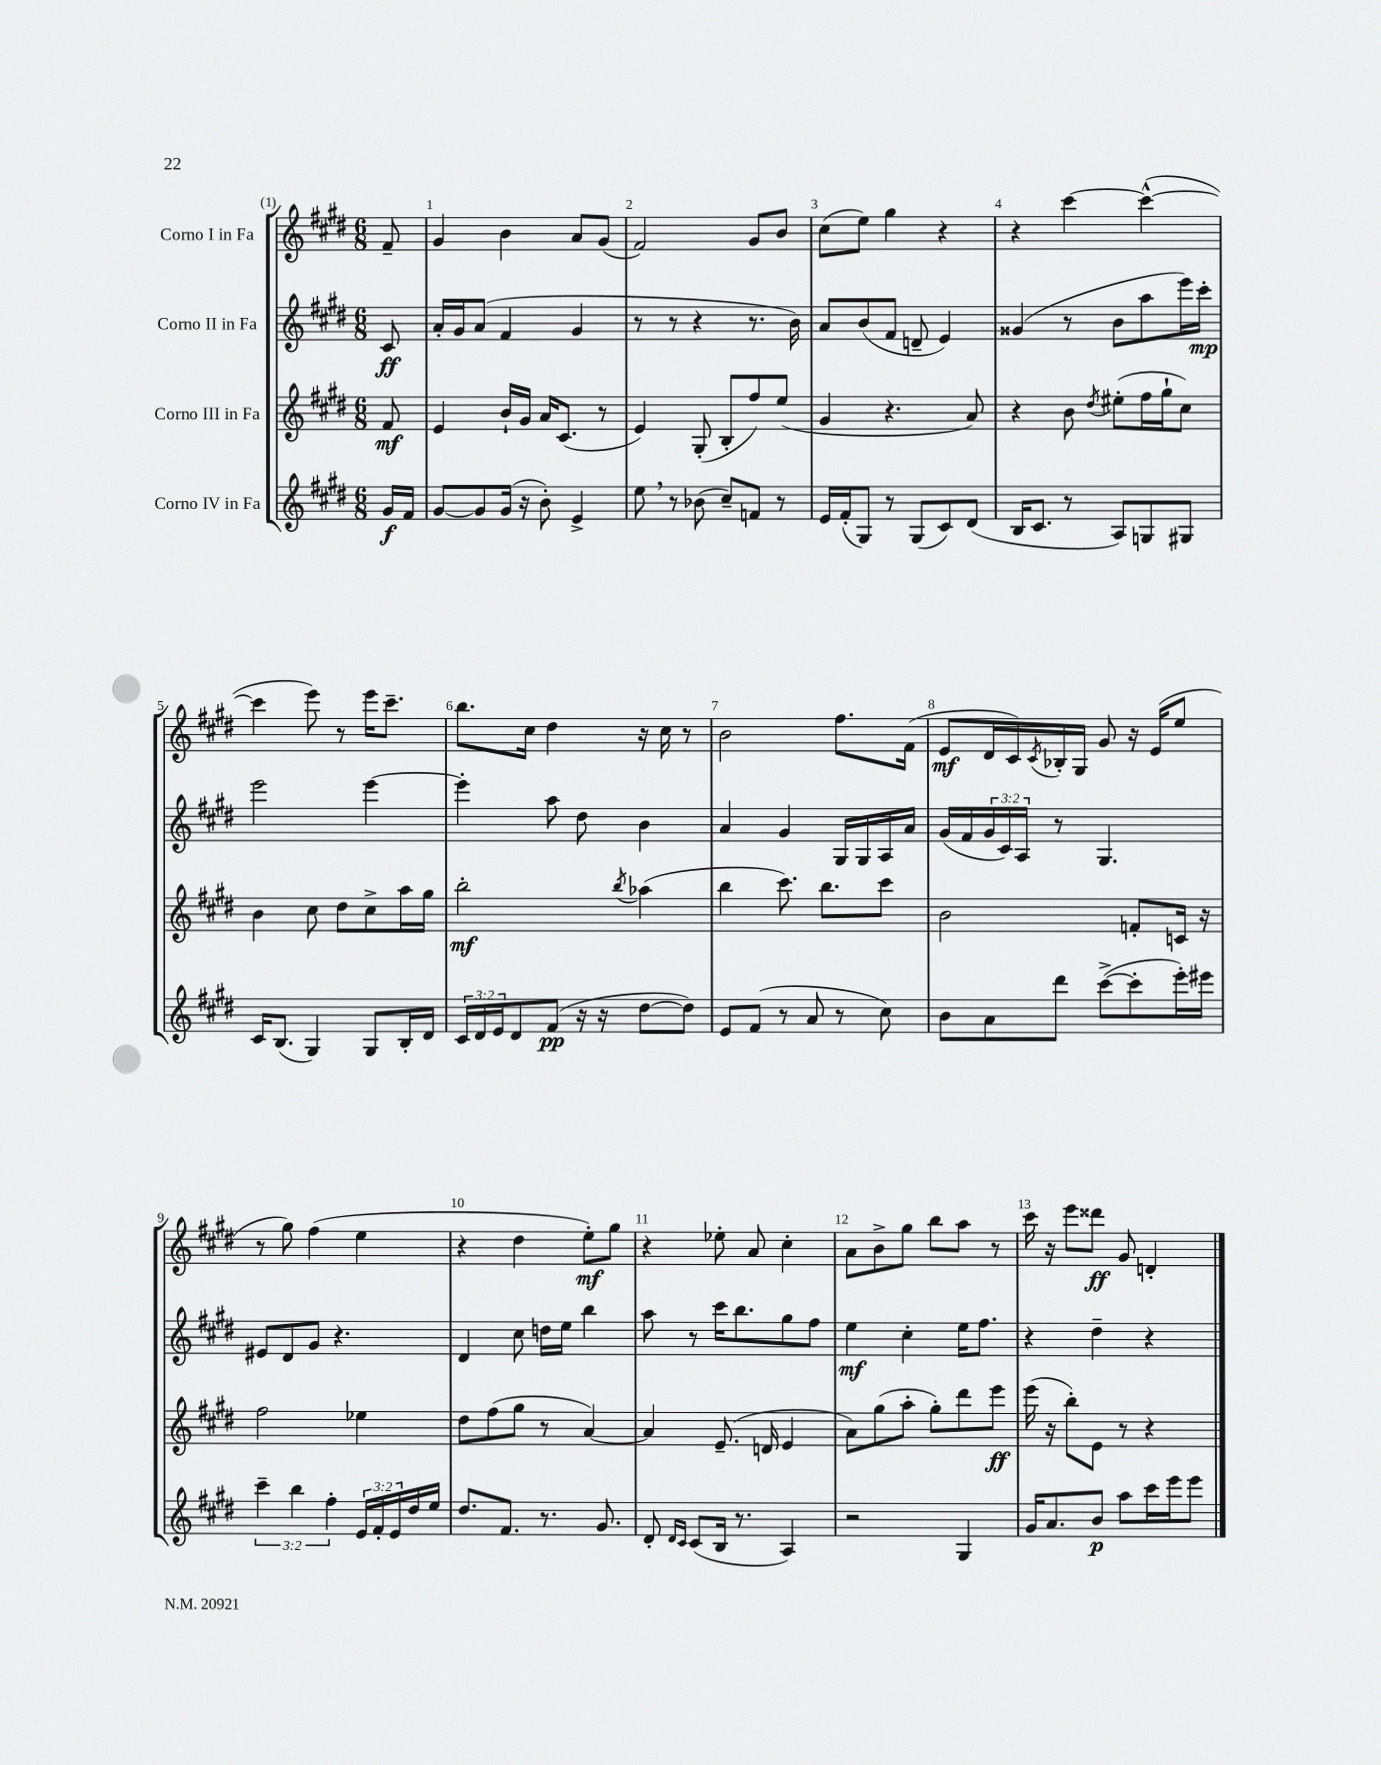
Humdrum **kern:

**kern	**kern	**kern	**kern
*staff4	*staff3	*staff2	*staff1
*clefG2	*clefG2	*clefG2	*clefG2
*k[f#c#g#d#]	*k[f#c#g#d#]	*k[f#c#g#d#]	*k[f#c#g#d#]
*M6/8	*M6/8	*M6/8	*M6/8
16g#	8f#	8c#	8f#~
16f#	.	.	.
=	=	=	=
[8g#	4e	16a'	4g#
.	.	16g#	.
8g#]	.	(8a	.
(16g#	16b`	4f#	4b
16r	16g#	.	.
8b')	16a	.	.
.	(8.c#	.	.
4e^	.	4g#	8a
.	8r	.	(8g#
=	=	=	=
8ee	4e)	8r	2f#)
8r	.	8r	.
(8b-	(8G#'	4r	.
8cc#~)	8B'	.	.
8f	8ff#)	8.r	8g#
8r	(8ee	.	8b
.	.	16b)	.
=	=	=	=
16e	4g#	8a	(8cc#
(16f#'	.	.	.
8G#)	.	(8b	8ee)
8r	4.r	8f#	4gg#
(8G#	.	8d~	.
8c#)	.	4e)	4r
(8d#	8a)	.	.
=	=	=	=
16B	4r	(4g##	4r
8.c#	.	.	.
8r	8b	8r	[4ccc#
.	8qdd#	.	.
8A)	(8ee#'	8b	.
8G	16ff#	8aa	(4ccc#^^_
.	16gg#`	.	.
8G#	8cc#)	16eee)	.
.	.	16ccc#'	.
=	=	=	=
16c#	4b	2eee	4ccc#]
(8.B	.	.	.
4G#)	8cc#	.	8eee)
.	8dd#	.	8r
8G#	8cc#^	[4eee	16eee
.	.	.	8.ccc#~
16B'	16aa	.	.
16d#	16gg#	.	.
=	=	=	=
24c#	2bb'	4eee']	8.bb
24d#	.	.	.
24e	.	.	.
8d#	.	.	.
.	.	.	16cc#
(8f#	.	8aa	4dd#
16r	.	8dd#	.
16r	.	.	.
.	8qbb	.	.
[8dd#	(4aa-	4b	16r
.	.	.	16cc#
8dd#])	.	.	8r
=	=	=	=
8e	4bb	4a	2b
(8f#	.	.	.
8r	8.ccc#)	4g#	.
8a	.	.	.
.	8.bb	.	.
8r	.	16G#	8.ff#
.	.	16G#	.
8cc#)	8ccc#	16A	.
.	.	16a	(16f#
=	=	=	=
8b	2b	(16g#	8e
.	.	16f#	.
8a	.	24g#	16d#
.	.	24c#)	.
.	.	.	16c#)
.	.	24A	.
.	.	.	8qc#
8ddd#	.	8r	16B-'
.	.	.	16G#
([8ccc#^	.	4.G#	8g#
8ccc#']	8f'	.	16r
.	.	.	(16e
16eee')	16c	.	8ee
16eee#	16r	.	.
=	=	=	=
6ccc#~	2ff#	8e#	8r
.	.	8d#	8gg#)
6bb	.	.	.
.	.	8g#	(4ff#
6ff#'	.	.	.
.	.	4.r	.
24e	4ee-	.	4ee
24f#'	.	.	.
24e	.	.	.
16dd#	.	.	.
16ee	.	.	.
=	=	=	=
8.dd#	8dd#	4d#	4r
.	(8ff#	.	.
8.f#	.	.	.
.	8gg#	8cc#	4dd#
8.r	8r	16dd	.
.	.	16ee	.
.	[4a)	4bb	8ee')
8.g#	.	.	.
.	.	.	8gg#
=	=	=	=
8d#'	4a]	8aa	4r
16qqd#	.	.	.
16qqc#	.	.	.
(8c#	.	8r	.
16B	(8.e~	16ccc#	8ee-'
8.r	.	8.bb	.
.	.	.	8a
.	16d	.	.
4A)	4e	8gg#	4cc#'
.	.	8ff#	.
=	=	=	=
2r	8a)	4ee	8a
.	(8gg#	.	8b^
.	8aa'	4cc#'	8gg#
.	8gg#')	.	8bb
4G#	8ddd#	16ee	8aa
.	.	8.ff#	.
.	8eee	.	8r
=	=	=	=
16g#	(16eee	4r	16ccc#
8.a	16r	.	16r
.	8bb')	.	8eee
8b	8e	4dd#~	8ddd##
8aa	8r	.	8g#
16ccc#	4r	4r	4d'
16eee	.	.	.
8eee	.	.	.
==	==	==	==
*-	*-	*-	*-
